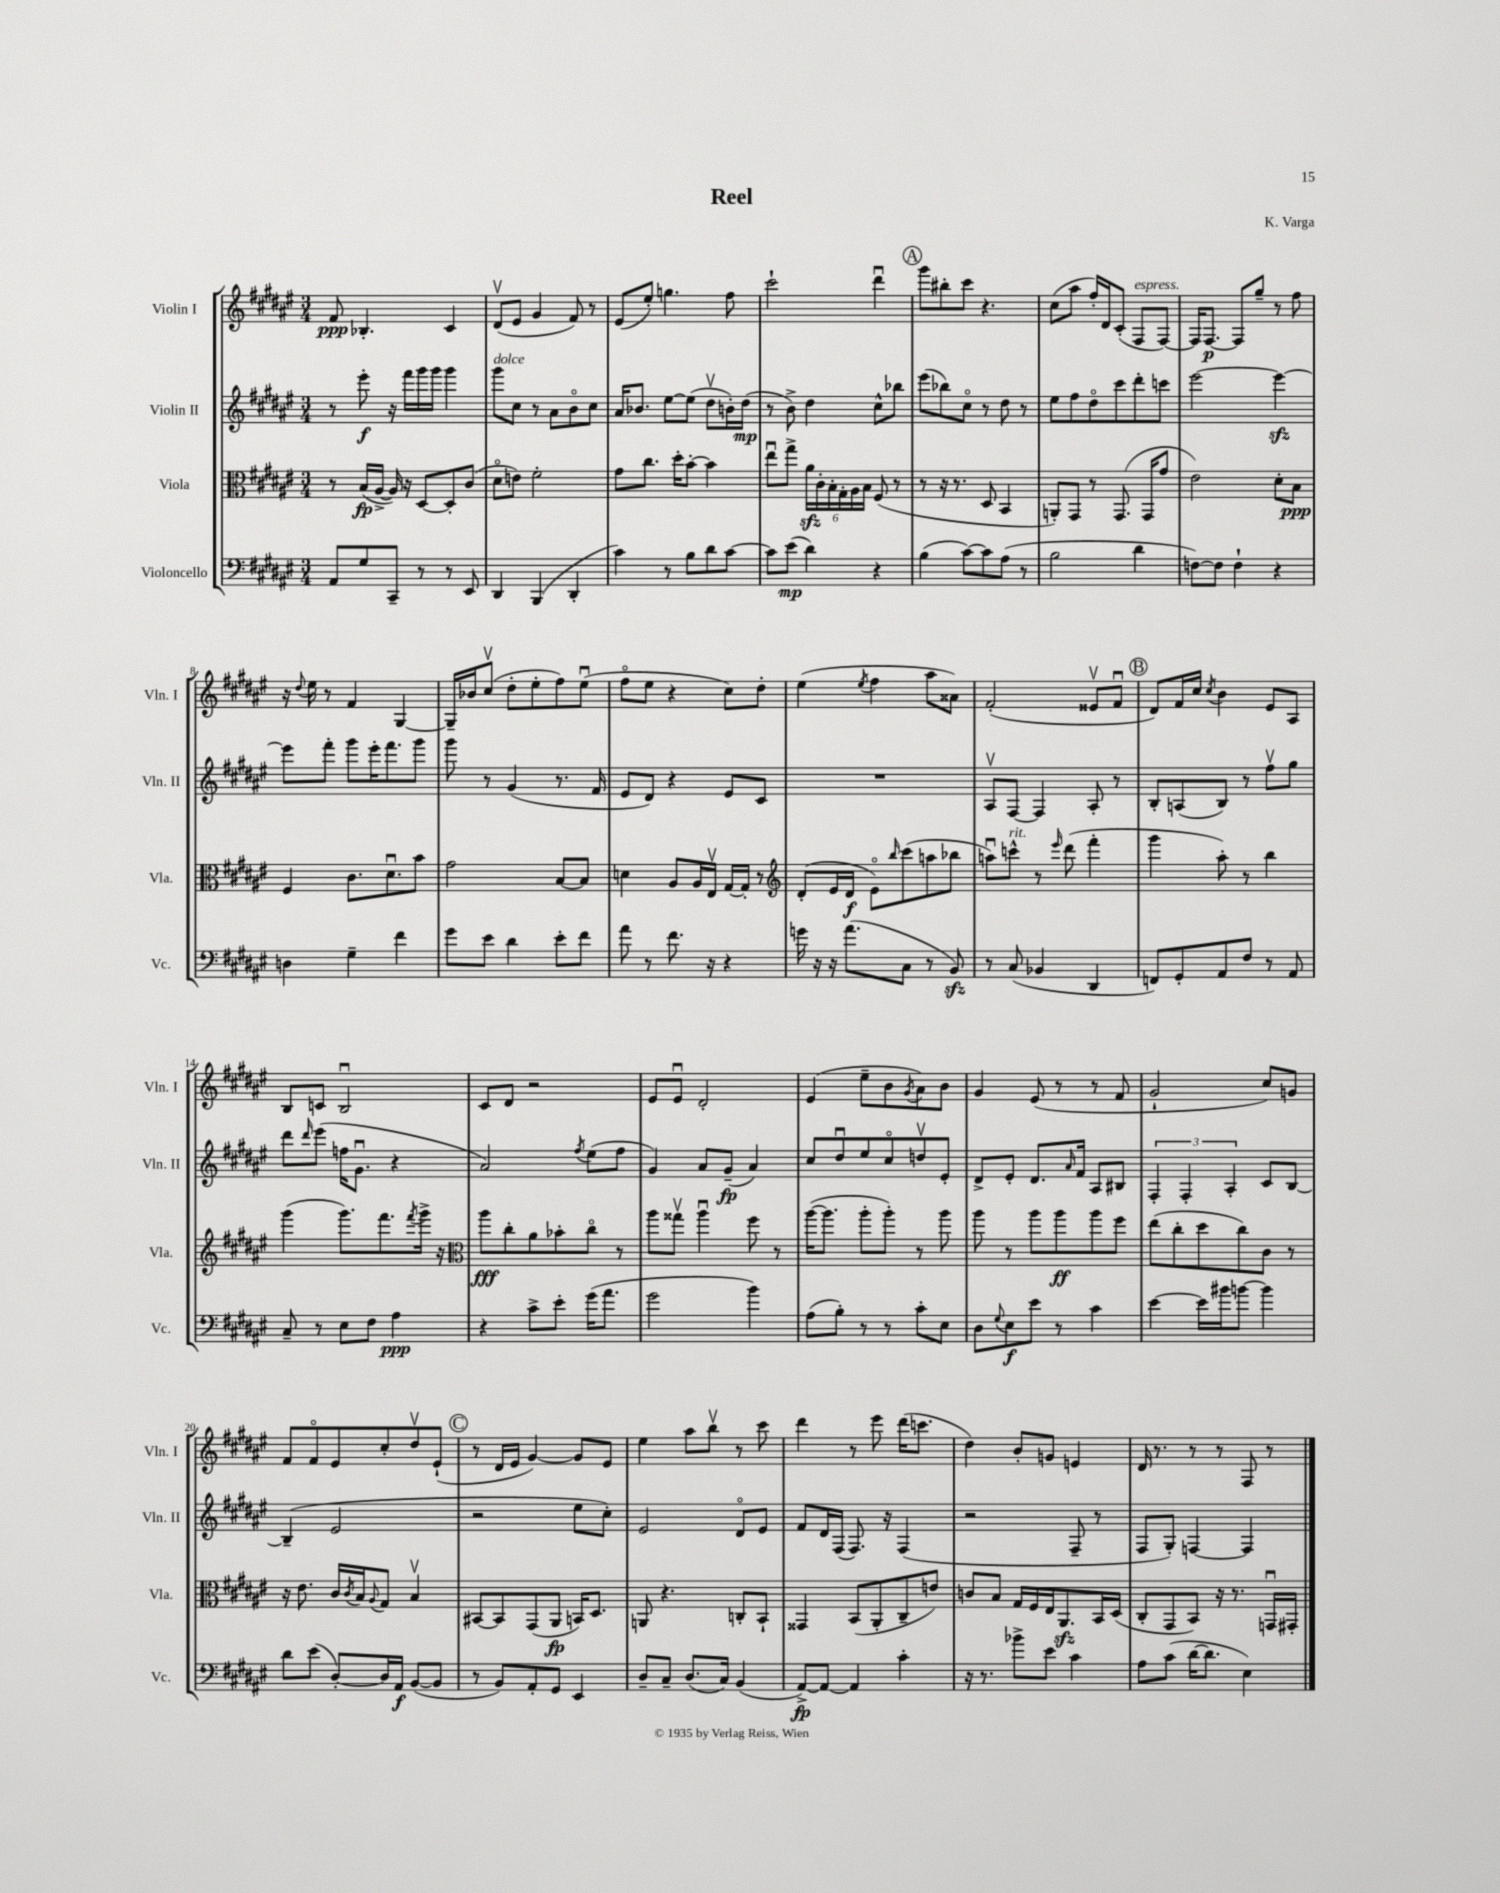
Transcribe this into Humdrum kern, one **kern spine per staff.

**kern	**dynam	**kern	**dynam	**kern	**dynam	**kern	**dynam
*part4	*part4	*part3	*part3	*part2	*part2	*part1	*part1
*staff4	*staff4	*staff3	*staff3	*staff2	*staff2	*staff1	*staff1
*I"Violoncello	*	*I"Viola	*	*I"Violin II	*	*I"Violin I	*
*I'Vc.	*	*I'Vla.	*	*I'Vln. II	*	*I'Vln. I	*
*clefF4	*	*clefC3	*	*clefG2	*	*clefG2	*
*k[f#c#g#d#a#e#]	*	*k[f#c#g#d#a#e#]	*	*k[f#c#g#d#a#e#]	*	*k[f#c#g#d#a#e#]	*
*M3/4	*	*M3/4	*	*M3/4	*	*M3/4	*
=1	=1	=1	=1	=1	=1	=1	=1
8AA#/L	.	8r	.	8r	.	8f#/	ppp
8G#/	.	(16B/LL	fp	8eee#'\	f	4.B-X'/	.
.	.	[16A#^/JJ	.	.	.	.	.
8CC#~/J	.	16A#/])	.	16r	.	.	.
.	.	16r	.	16fff#\LL	.	.	.
8r	.	[8D#/L	.	16ggg#\	.	.	.
.	.	.	.	16ggg#\JJ	.	.	.
8r	.	8D#'/]	.	4ggg#\	.	4c#/	.
8EE#/	.	(8c#/J	.	.	.	.	.
=2	=2	=2	=2	=2	=2	=2	=2
!	!	!	!	!LO:TX:a:i:t=dolce	!	!	!
4DD#/	.	8d#\L	.	8ggg#\L	.	(8d#v/L	.
.	.	8en\J)	.	8cc#\J	.	8e#/J	.
(4BBB/	.	2f#'\	.	8r	.	4g#/	.
.	.	.	.	8a#\L	.	.	.
4DD#'/	.	.	.	8b\	.	8f#/)	.
.	.	.	.	8cc#\J	.	8r	.
=3	=3	=3	=3	=3	=3	=3	=3
4c#\)	.	8g#\L	.	16a#/KL	.	(8e#/L	.
.	.	.	.	8.b-X/J	.	.	.
.	.	8.cc#\J	.	.	.	8ee#'/J)	.
8r	.	.	.	[8ee#\L	.	4.ggn\	.
.	.	16dd#'\KL	.	.	.	.	.
8B\L	.	[8b'\J	.	(8ee#\J]	.	.	.
8d#\	.	4b\]	.	8dd#v\L	.	.	.
[8c#\J	.	.	.	16bn'\L)	.	8ff#\	.
.	.	.	.	(16dd#\JJ	mp	.	.
=4	=4	=4	=4	=4	=4	=4	=4
8c#\L]	.	8ee#u\L	.	8r	.	2ccc#`\	.
(8e#\J	mp	8gg#^\J	.	8b^\)	.	.	.
4d#\)	.	24a#zz\LL	.	4dd#\	.	.	.
.	.	24c#'\	.	.	.	.	.
.	.	24B'\	.	.	.	.	.
.	.	24G#'\	.	.	.	.	.
.	.	24A#\	.	.	.	.	.
.	.	24B\JJ	.	.	.	.	.
4r	.	(8F#/	.	8cc#^^\L	.	4ddd#u\	.
.	.	8r	.	8bb-X\J	.	.	.
!!LO:REH:place=s1:t=A
=5	=5	=5	=5	=5	=5	=5	=5
(4B\	.	8r	.	(8eee#\L	.	8ggg#\L	.
.	.	16r	.	8bb-X\)	.	8bb#X'\	.
.	.	8.r	.	.	.	.	.
[8c#\L)	.	.	.	8cc#\J	.	8ccc#\J	.
8c#\]	.	8D#/	.	8r	.	4.r	.
(8A#\J	.	4BB/	.	8dd#\	.	.	.
8r	.	.	.	8r	.	.	.
=6	=6	=6	=6	=6	=6	=6	=6
2B\	.	8AAn'/L)	.	8ee#\L	.	(8cc#\L	.
.	.	8GG#/J	.	8ff#\	.	8aa#\J	.
.	.	8r	.	8dd#\	.	16ff#'/LL)	.
.	.	.	.	.	.	16d#/J	.
.	.	(8.GG#/	.	8ccc#\	.	(8c#'/J	.
!	!	!	!	!	!	!LO:TX:a:i:t=espress.	!
4d#\	.	.	.	8ddd#'\	.	8F#/L	.
.	.	16GG#/KL	.	.	.	.	.
.	.	8g#/J	.	8cccn\J	.	[8F#/J)	.
=7	=7	=7	=7	=7	=7	=7	=7
[8Fn\L)	.	2e#\)	.	[2eee#\	.	16F#/KL]	.
.	.	.	.	.	.	[8.F#/J	p
8F\J]	.	.	.	.	.	.	.
4F`\	.	.	.	.	.	8F#/L]	.
.	.	.	.	.	.	8gg#~/J	.
4r	.	8d#'\L	.	4eee#zz\_	.	8r	.
.	.	8B\J	ppp	.	.	8ff#\	.
!!LO:LB:g=z
=8	=8	=8	=8	=8	=8	=8	=8
4Dn\	.	4F#/	.	8eee#\L]	.	16r	.
.	.	.	.	.	.	8qqdd#/	.
.	.	.	.	.	.	16ee#\	.
.	.	.	.	8fff#'\J	.	8r	.
4G#~\	.	8.c#\L	.	8ggg#\L	.	4f#/	.
.	.	.	.	16eee#'\K	.	.	.
.	.	8.d#u\	.	8.fff#\	.	.	.
4f#\	.	.	.	.	.	[4G#/	.
.	.	8b\J	.	8ggg#\J	.	.	.
=9	=9	=9	=9	=9	=9	=9	=9
8g#\L	.	2g#\	.	8ggg#\	.	16G#~/LL]	.
.	.	.	.	.	.	16b-X/J	.
8e#\J	.	.	.	8r	.	(8cc#v/J	.
4d#\	.	.	.	(4g#/	.	8dd#'\L	.
.	.	.	.	.	.	8ee#'\	.
8e#'\L	.	[8B/L	.	8.r	.	8ff#\)	.
8f#\J	.	8B/J]	.	.	.	(8ee#u\J	.
.	.	.	.	16f#/	.	.	.
=10	=10	=10	=10	=10	=10	=10	=10
8a#\	.	4dn\	.	8e#/L	.	8ff#\L	.
8r	.	.	.	8d#/J)	.	8ee#\J	.
8.f#\	.	8A#/L	.	4r	.	4r	.
.	.	16A#/L	.	.	.	.	.
16r	.	16E#v/JJ	.	.	.	.	.
4r	.	[16G#/LL	.	8e#/L	.	8cc#\L)	.
.	.	16G#'/JJ]	.	.	.	.	.
.	.	8r	.	8c#/J	.	8dd#'\J	.
=11	=11	=11	=11	=11	=11	=11	=11
*	*	*clefG2	*	*	*	*	*
16gn\	.	(8d#'/L	.	2.r	.	(4ee#\	.
16r	.	.	.	.	.	.	.
16r	.	16e#/L	.	.	.	.	.
(8.a#\L	.	16d#/JJ	f	.	.	.	.
.	.	.	.	.	.	8qee#/	.
.	.	8e#\L)	.	.	.	4ff#\	.
.	.	16qqbb/	.	.	.	.	.
8C#\J	.	(8ccc#\	.	.	.	.	.
8r	.	8aan\	.	.	.	8aa#\L	.
8BBzz/)	.	8bb-X\J	.	.	.	8a##X\J)	.
=12	=12	=12	=12	=12	=12	=12	=12
8r	.	8aanu\L)	.	8A#v/L	.	(2f#'/	.
!	!	!LO:TX:a:i:t=rit.	!	!	!	!	!
(8C#/	.	8cccn^^\J	.	[8F#/J	.	.	.
4BB-X/	.	8r	.	4F#/]	.	.	.
.	.	16qqeee#/	.	.	.	.	.
.	.	(8ddd#\	.	.	.	.	.
4DD#/	.	4fff#'\	.	8A#'/	.	8e##Xv/L	.
.	.	.	.	8r	.	8f#u/J	.
!!LO:REH:place=s1:t=B
=13	=13	=13	=13	=13	=13	=13	=13
8FFn/L)	.	4ggg#\	.	8B'/L	.	8d#/L)	.
8GG#'/	.	.	.	(8An/	.	16f#/L	.
.	.	.	.	.	.	16cc#/JJ	.
.	.	.	.	.	.	8qcc#/	.
8AA#/	.	8aa#'\)	.	8B/J)	.	4b\	.
8F#/J	.	8r	.	8r	.	.	.
8r	.	4bb\	.	8ff#v\L	.	8e#/L	.
8AA#/	.	.	.	8gg#\J	.	8A#/J	.
!!LO:LB:g=z
=14	=14	=14	=14	=14	=14	=14	=14
8C#~/	.	(4ggg#\	.	8ddd#\L	.	8B/L	.
.	.	.	.	16qqddd#/	.	.	.
8r	.	.	.	(8eee#\J	.	8cn/J	.
8E#\L	.	8.ggg#\L)	.	16ffn\KL	.	2Bu/	.
.	.	.	.	8.g#u\J	.	.	.
8F#\J	.	.	.	.	.	.	.
.	.	8.fff#\	.	.	.	.	.
4A#\	ppp	.	.	4r	.	.	.
.	.	8qfff#/	.	.	.	.	.
.	.	16ggg#^\Jk	.	.	.	.	.
.	.	16r	.	.	.	.	.
=15	=15	=15	=15	=15	=15	=15	=15
*	*	*clefC3	*	*	*	*	*
4r	.	8aa#\L	fff	2a#/)	.	8c#/L	.
.	.	8cc#'\	.	.	.	8d#/J	.
8c#^\L	.	8a#\	.	.	.	2r	.
8e#'\J	.	8b-X'\	.	.	.	.	.
.	.	.	.	8qff#/	.	.	.
(16g#\KL	.	8cc#\J	.	(8ee#\L	.	.	.
8.a#\J	.	.	.	.	.	.	.
.	.	8r	.	8ff#\J	.	.	.
=16	=16	=16	=16	=16	=16	=16	=16
2g#\	.	8aa#\L	.	4g#/)	.	8e#/L	.
.	.	8gg##Xv\J	.	.	.	8e#u/J	.
.	.	4aa#u\	.	8a#/L	.	2d#'/	.
.	.	.	.	(8g#~/J	fp	.	.
4b\)	.	8ff#\	.	4a#/)	.	.	.
.	.	8r	.	.	.	.	.
=17	=17	=17	=17	=17	=17	=17	=17
(8A#\L	.	([16aa#\KL	.	8cc#/L	.	(4e#/	.
.	.	8.aa#\J]	.	.	.	.	.
8B'\J)	.	.	.	8dd#u/	.	.	.
8r	.	8aa#'\L	.	8ee#/	.	8ee#~\L	.
8r	.	8aa#'\J)	.	8cc#/	.	8b\	.
.	.	.	.	.	.	8qg#/	.
8c#'\L	.	8r	.	8ddnv/	.	8a#\)	.
8E#\J	.	8aa#\	.	8e#'/J	.	8b\J	.
=18	=18	=18	=18	=18	=18	=18	=18
8D#\L	.	8aa#\	.	8d#^/L	.	4g#/	.
8qqG#/	.	.	.	.	.	.	.
8E#\	f	8r	.	8e#'/J	.	.	.
8e#\J	.	8aa#\L	.	8.d#/L	.	(8e#/	.
8r	.	8aa#\	ff	.	.	8r	.
.	.	.	.	16qqa#/	.	.	.
.	.	.	.	16f#/Jk	.	.	.
4c#\	.	8aa#\	.	8A#/L	.	8r	.
.	.	8ff#\J	.	8B#X/J	.	8f#/	.
=19	=19	=19	=19	=19	=19	=19	=19
[4e#\	.	(8ee#\L	.	6F#'/	.	2g#`/	.
.	.	8cc#'\	.	.	.	.	.
.	.	.	.	6F#'/	.	.	.
16e#\LL]	.	8dd#\	.	.	.	.	.
16b#X\J	.	.	.	.	.	.	.
.	.	.	.	6A#'/	.	.	.
[8bn\J	.	8cc#\)	.	.	.	.	.
4b\]	.	8c#\J	.	8c#/L	.	8cc#/L)	.
.	.	8r	.	[8B/J	.	8gn/J	.
!!LO:LB:g=z
=20	=20	=20	=20	=20	=20	=20	=20
8d#\L	.	16r	.	(4B~/]	.	8f#/L	.
.	.	8.e#\	.	.	.	.	.
(8e#\J	.	.	.	.	.	8f#/	.
[8D#'/L)	.	16c#/LL	.	2e#/	.	8e#/	.
.	.	8qc#/	.	.	.	.	.
.	.	16B/J	.	.	.	.	.
.	.	8qqA#/	.	.	.	.	.
16D#/L]	.	8G#/J	.	.	.	8cc#'/	.
16AA#/JJ	f	.	.	.	.	.	.
([8BB/L	.	4Bv/	.	.	.	8dd#v/	.
8BB/J]	.	.	.	.	.	(8e#`/J	.
!!LO:REH:place=s1:t=C
=21	=21	=21	=21	=21	=21	=21	=21
8r	.	[8BB#X/L	.	2r	.	8r	.
8BB/L)	.	8BB#/]	.	.	.	16d#/LL	.
.	.	.	.	.	.	16e#/JJ	.
8AA#'/	.	(8GG#/	.	.	.	[4g#/)	.
8GG#/J	.	8AA#/J	fp	.	.	.	.
4EE#/	.	16BBn/KL)	.	8ee#\L	.	8g#/L]	.
.	.	8.D#/J	.	.	.	.	.
.	.	.	.	8cc#'\J)	.	8e#/J	.
=22	=22	=22	=22	=22	=22	=22	=22
8D#~/L	.	8AAn/	.	2e#/	.	4ee#\	.
8C#~/J	.	4.r	.	.	.	.	.
(8.D#/L	.	.	.	.	.	8aa#\L	.
.	.	.	.	.	.	8bbv\J	.
16C#/Jk)	.	.	.	.	.	.	.
(4BB/	.	8Cn'/L	.	8d#/L	.	8r	.
.	.	8BB`/J	.	8e#/J	.	8ccc#\	.
=23	=23	=23	=23	=23	=23	=23	=23
[8AA#^/L)	fp	4GG##X/	.	8f#/L	.	4ddd#\	.
8AA#/J_	.	.	.	16d#/L	.	.	.
.	.	.	.	(16F#/JJ	.	.	.
4AA#/]	.	(8BB/L	.	8.F#/)	.	8r	.
.	.	8AA#'/	.	.	.	8eee#\	.
.	.	.	.	16r	.	.	.
4c#'\	.	8C#~/	.	(4F#/	.	(16ddd#\KL	.
.	.	.	.	.	.	8.cccn\J	.
.	.	8en/J)	.	.	.	.	.
=24	=24	=24	=24	=24	=24	=24	=24
16r	.	8cn/L	.	2r	.	4dd#\)	.
8.r	.	.	.	.	.	.	.
.	.	8B/J	.	.	.	.	.
8b-X^\L	.	16G#/LL	.	.	.	8b'/L	.
.	.	16F#/	.	.	.	.	.
8e#\J	.	16E#/J	.	.	.	8gn/J	.
.	.	8.AA#zz/	.	.	.	.	.
4c#\	.	.	.	8F#~/	.	4en/	.
.	.	16BB/L	.	8r	.	.	.
.	.	(16D#/JJ	.	.	.	.	.
=25	=25	=25	=25	=25	=25	=25	=25
8A#\L	.	8C#'/L	.	8F#/L	.	16d#/	.
.	.	.	.	.	.	8.r	.
(8c#\J	.	8GG#/	.	8G#'/J)	.	.	.
[16d#\KL	.	8BB/J)	.	[4Fn/	.	8r	.
8.d#\J]	.	.	.	.	.	.	.
.	.	16r	.	.	.	8r	.
.	.	8.r	.	.	.	.	.
4E#\)	.	.	.	4F/]	.	8F#/	.
.	.	16GGnu/LL	.	.	.	8r	.
.	.	16GG#X'/JJ	.	.	.	.	.
==	==	==	==	==	==	==	==
*-	*-	*-	*-	*-	*-	*-	*-
